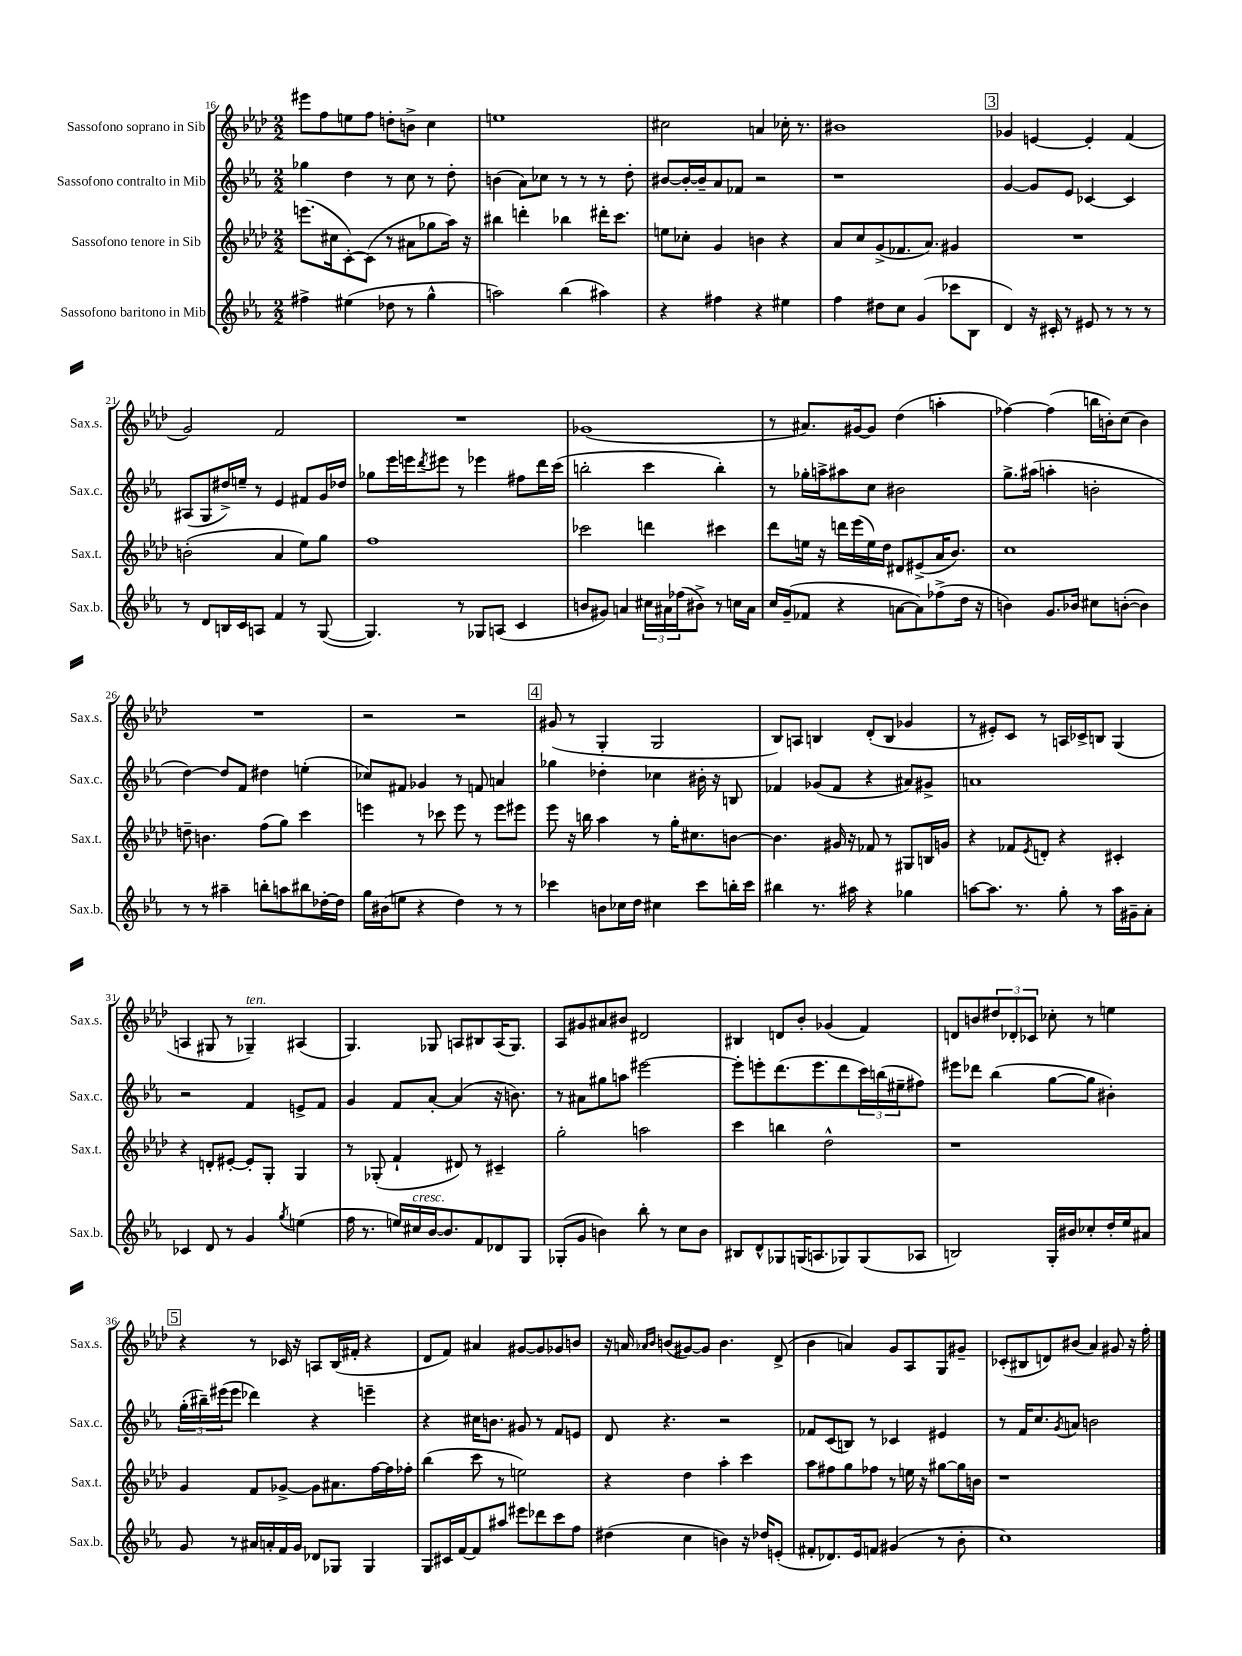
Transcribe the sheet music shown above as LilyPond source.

<<
\new StaffGroup <<
\new Staff = "s0" \with { instrumentName = "Sassofono soprano in Sib" shortInstrumentName = "Sax.s." } {
    \clef treble \key aes \major \numericTimeSignature \time 2/2
    eis'''8 f''8 e''8 f''8 d''8-. b'8-> c''4 |
    e''1 |
    cis''2 a'4 ces''16-. r8. |
    bis'1 |
    \mark \markup { \box "3" } ges'4 e'4~ e'4-. f'4( |
    g'2) f'2 |
    R1 |
    ges'1( |
    r8 ais'8.) gis'16~ gis'8 des''4( a''4-. |
    fes''4~) fes''4( b''16 b'16-.) c''8( b'4) |
    R1 |
    r2 r2 |
    \mark \markup { \box "4" } gis'8( r8 g4-. g2 |
    bes8) a8 b4 des'8-.( b8 ges'4 |
    r8 eis'8-.) c'8 r8 a16 ces'16-> b8 g4( |
    a4 gis8 r8 ges4--^\markup { \italic "ten." }) ais4( |
    g4.) ges8 a8 bis8 a16( ges8.) |
    aes8 gis'8 ais'8 bis'8 dis'2 |
    bis4 d'8 bes'8-. ges'4( f'4) |
    d'8 b'8 \tuplet 3/2 { dis''8 des'8-. ces'8 } ces''8-. r8 e''4 |
    \mark \markup { \box "5" } r4 r8 ces'16 r16 a8 bes16( fis'16-. r4 |
    des'8 f'8) ais'4 gis'8~ gis'8 ges'8 b'8 |
    r16 a'16 \grace { aes'16 bes'16 } b'8( gis'8~) gis'8 b'4. des'8->( |
    bes'4 a'4) g'8 aes8 g8 gis'8-- |
    ces'8-.( bis8 d'8) bis'8( aes'4) gis'8 r16 f''16-. \bar "|." |
}
\new Staff = "s1" \with { instrumentName = "Sassofono contralto in Mib" shortInstrumentName = "Sax.c." } {
    \clef treble \key ees \major \numericTimeSignature \time 2/2
    ges''4 d''4 r8 c''8 r8 d''8-. |
    b'4( aes'8) ces''8 r8 r8 r8 d''8-. |
    bis'8~ bis'16~-. bis'16-- aes'8 fes'8 r2 |
    r1 |
    \mark \markup { \box "3" } g'4~ g'8 ees'8 ces'4~ ces'4 |
    ais8( g8 dis''16->) e''16-- r8 ees'4 fis'8 g'16 des''16 |
    ges''8 ees'''16 e'''16 \acciaccatura { d'''8 } eis'''8 r8 ees'''4 fis''8 d'''16 c'''16( |
    b''2-. c'''4 b''4-.) |
    r8 ges''16-. a''16-> ais''8 c''8 bis'2 |
    g''8.-> ais''16( a''4-. b'2-. |
    d''4~) d''8 f'8 dis''4 e''4-.( |
    ces''8) fis'8 ges'4 r8 f'8 a'4 |
    \mark \markup { \box "4" } ges''4 des''4-. ces''4 bis'16-. r16 b8 |
    fes'4 ges'8( fes'8 r4 ais'8) gis'8-> |
    a'1 |
    r2 f'4 e'8-> f'8 |
    g'4 f'8 aes'8~-. aes'4( r16 b'8.) |
    r8 ais'8 gis''8 a''8 eis'''2~ |
    eis'''8-. e'''8-. d'''8.( e'''8. d'''8 \tuplet 3/2 { c'''16) b''16( eis''16-- } fis''8) |
    eis'''8 des'''8 bes''4( g''8~ g''8 bis'4-.) |
    \mark \markup { \box "5" } \tuplet 3/2 { g''16-.( bis''16--) eis'''16( } eis'''8 des'''4) r4 e'''4-- |
    r4 cis''16 b'8. gis'8 r8 f'8 e'8 |
    d'8 r4. r2 |
    fes'8 c'8( b8) r8 ces'4 eis'4 |
    r8 f'16 c''8. \acciaccatura { g'8 } a'8 b'2 \bar "|." |
}
\new Staff = "s2" \with { instrumentName = "Sassofono tenore in Sib" shortInstrumentName = "Sax.t." } {
    \clef treble \key aes \major \numericTimeSignature \time 2/2
    e'''8.( cis''16 c'8~-.) c'8( r8 ais'8 ges''8 aes''16) r16 |
    bis''4 d'''4-. bes''4 dis'''16-. c'''8. |
    e''8 ces''8-. g'4 b'4 r4 |
    aes'8 c''8 g'8->( fes'8. aes'8.) gis'4 |
    \mark \markup { \box "3" } R1 |
    b'2-.( aes'4 ees''8) g''8 |
    f''1 |
    ces'''2 d'''4 cis'''4 |
    des'''8 e''16 r16 d'''16 ees'''16( e''16) des''16 dis'8 eis'8->( aes'16 bes'8.) |
    c''1 |
    d''8-- b'4. f''8( g''8) c'''4 |
    e'''4 r8 ces'''8 e'''8 r8 e'''8 eis'''8 |
    \mark \markup { \box "4" } ees'''8 r16 b''16 aes''4 r8 g''16-. cis''8. b'8~ |
    b'4. gis'16 r16 fes'8 r8 gis8 b16 g'16 |
    r4 fes'8 \acciaccatura { ees'8 } d'8-. r4 cis'4-. |
    r4 d'8-. eis'8~-. eis'8-. g8-. g4 |
    r8 ges8-.( f'4-! dis'8) r8 cis'4-- |
    g''2-. a''2 |
    c'''4 b''4 des''2-^ |
    r1 |
    \mark \markup { \box "5" } g'4 f'8 ges'8~-> ges'8 ais'8. f''16~ f''16 fes''16-. |
    bes''4( c'''8 r8 e''2) |
    r4 des''4 aes''4-. c'''4 |
    aes''8 fis''8 g''8 fes''8 r8 e''16 r16 gis''8~ gis''16 b'16 |
    r1 \bar "|." |
}
\new Staff = "s3" \with { instrumentName = "Sassofono baritono in Mib" shortInstrumentName = "Sax.b." } {
    \clef treble \key ees \major \numericTimeSignature \time 2/2
    fis''4-> eis''4( des''8 r8 g''4-^ |
    a''2) bes''4( ais''4) |
    r4 fis''4 r4 eis''4 |
    f''4 dis''8 c''8 g'4( ces'''8 bes8 |
    \mark \markup { \box "3" } d'4) r16 cis'16-. r8 eis'8 r8 r8 r8 |
    r8 d'8 b16 c'16 a8 f'4 r8 g8~( |
    g4.) r8 ges8 a8( c'4 |
    b'8 gis'8) a'4 \tuplet 3/2 { cis''16 ais'16 fes''16( } bis'8->) r8 c''16 ais'16 |
    c''16 g'16--( fes'8 r4 a'8~ a'8) fes''8->( d''16 r16 |
    b'4) g'8. bes'16 cis''8 b'8~-.( b'4) |
    r8 r8 ais''4-- b''8-. a''8 bis''8 des''16~-. des''16 |
    g''16 bis'16( e''8 r4 d''4) r8 r8 |
    \mark \markup { \box "4" } ces'''4 b'8 ces''16 d''16 cis''4 ces'''8 b''16-. ces'''16 |
    bis''4 r8. ais''16 r4 ges''4 |
    a''8~ a''8. r8. g''8-. r8 a''16 gis'16-- aes'8-. |
    ces'4 d'8 r8 g'4 \acciaccatura { g''8 } e''4( |
    f''16 r8. e''16) cis''16^\markup { \italic "cresc." } bes'16~ bes'8. f'8 des'8 g8 |
    ges8-.( g'8 b'4) bes''8-. r8 c''8 b'8 |
    bis8 d'8-^ ges8 g16( a8. ges8) ges8( aes8 |
    b2) g16-. bis'16 ces''8-. d''16-. ees''16 ais'8 |
    \mark \markup { \box "5" } g'8 r8 ais'16 a'16-. f'16 g'16 des'8 ges8 ges4 |
    g8 cis'16 f'16~ f'8 ais''8 eis'''8 des'''8 c'''8 f''8 |
    dis''4( c''4 b'4) r16 des''16 e'8-.( |
    fis'8-. des'8.) ees'16 f'8 gis'4( r8 bes'8-. |
    c''1) \bar "|." |
}
>>
>>
\layout { \context { \Score currentBarNumber = #16 } }
